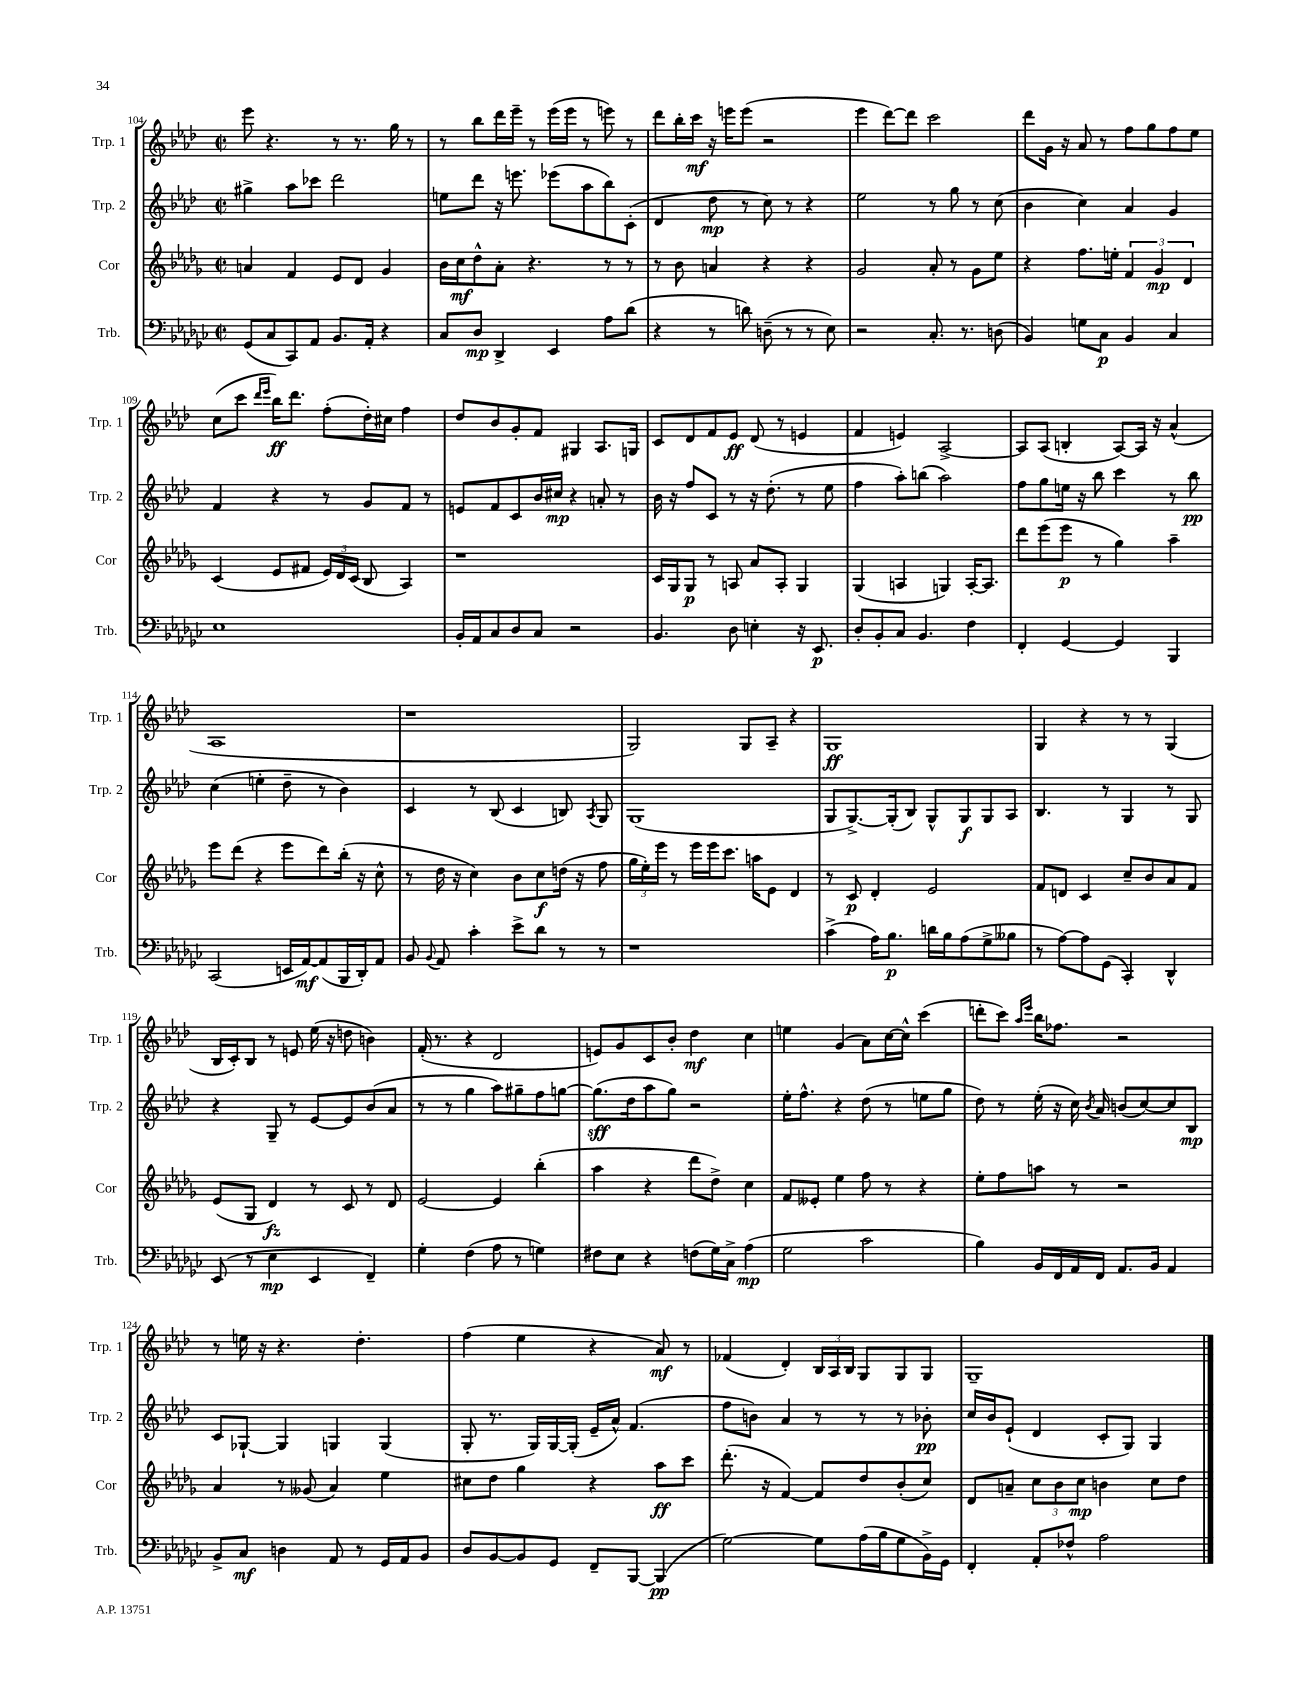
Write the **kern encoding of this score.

**kern	**kern	**kern	**kern
*staff4	*staff3	*staff2	*staff1
*clefF4	*clefG2	*clefG2	*clefG2
*k[b-e-a-d-g-c-]	*k[b-e-a-d-g-]	*k[b-e-a-d-]	*k[b-e-a-d-]
*M2/2	*M2/2	*M2/2	*M2/2
*met(c|)	*met(c|)	*met(c|)	*met(c|)
(8GG-	4a	4gg#^	8eee-
8C-	.	.	4.r
8CC-)	4f	8aa-	.
8AA-	.	8ccc-	.
8.BB-	8e-	2ddd-	8r
.	8d-	.	8.r
16AA-'	.	.	.
4r	4g-	.	.
.	.	.	16gg
.	.	.	8r
=	=	=	=
8C-	16b-	8ee	8r
.	16cc	.	.
8D-	8dd-^^	8ddd-	8bb-
4DD-^	8a-'	16r	16ddd-
.	.	8.eee	16eee-~
.	4.r	.	8r
4EE-	.	(8eee-	(16eee-
.	.	.	16eee-
.	.	8aa-	8r
8A-	8r	8bb-)	8eee)
(8d-	8r	(8c'	8r
=	=	=	=
4r	8r	4d-	8ddd-
.	8b-	.	16bb-'
.	.	.	16ccc
8r	4a	8dd-	16r
.	.	.	16eee
8d)	.	8r	(8eee
(8D~	4r	8cc)	2r
8r	.	8r	.
8r	4r	4r	.
8E-)	.	.	.
=	=	=	=
2r	2g-	2ee-	4eee-
.	.	.	[8ddd-)
.	.	.	8ddd-]
8.C-'	8a-'	8r	2ccc
.	8r	8gg	.
8.r	.	.	.
.	8g-	8r	.
(8D	8ee-	(8cc	.
=	=	=	=
4BB-)	4r	4b-	8ddd-
.	.	.	16g
.	.	.	16r
8G	8.ff	4cc)	8a-
8C-	.	.	8r
.	16ee'	.	.
4BB-	6f	4a-	8ff
.	.	.	8gg
.	6g-	.	.
4C-	.	4g	8ff
.	6d-	.	.
.	.	.	8ee-
=	=	=	=
1E-	(4c	4f	(8cc
.	.	.	8ccc
.	.	.	16qqddd-
.	.	.	16qqeee-
.	8e-	4r	16bb-)
.	.	.	8.ddd-
.	8f#	.	.
.	24e-)	8r	(8ff'
.	24d-	.	.
.	(24c	.	.
.	8B-	8g	16dd-')
.	.	.	16cc#
.	4A-)	8f	4ff
.	.	8r	.
=	=	=	=
16BB-'	1r	8e	8dd-
16AA-	.	.	.
8C-	.	8f	8b-
8D-	.	8c	8g'
8C-	.	16b-	8f
.	.	16cc#	.
2r	.	4r	4G#
.	.	8a'	8.A-
.	.	8r	.
.	.	.	16G
=	=	=	=
4.BB-	16c	16b-	8c
.	16G-	16r	.
.	8G-	8ff	8d-
.	8r	8c	8f
8D-	8A	8r	8e-
4E'	8a-	16r	(8d-
.	.	(8.dd-'	.
.	8A'	.	8r
16r	4G-	8r	4e
8.EE-	.	.	.
.	.	8ee-	.
=	=	=	=
8D-'	(4G-	4ff	4f
8BB-'	.	.	.
8C-	4A	8aa-')	4e)
4.BB-	.	(8bb	.
.	4G)	2aa-)	[2A-^
4F	[16A'	.	.
.	8.A]	.	.
=	=	=	=
4FF'	8ddd-	8ff	8A-]
.	(8eee-	8gg	(8A-
[4GG-	8eee-	16ee	4B'
.	.	16r	.
.	8r	8bb-	.
4GG-]	4gg-)	4ccc	[8A-)
.	.	.	16A-]
.	.	.	16r
4BBB-	4aa-~	8r	(4a-^^
.	.	8bb-	.
=	=	=	=
(2CC-	8eee-	(4cc	1A-
.	(8ddd-	.	.
.	4r	4ee'	.
16EE	8eee-	8dd-~	.
[16AA-)	.	.	.
(8AA-]	8ddd-)	8r	.
16BBB-	(16bb-'	4b-)	.
16DD-')	16r	.	.
8AA-	8cc^^	.	.
=	=	=	=
8BB-	8r	4c	1r
8qqBB-	.	.	.
8AA-	16dd-	.	.
.	16r	.	.
4c-'	4cc)	8r	.
.	.	(8B-	.
8e-^	8b-	4c	.
8d-	8cc	.	.
8r	(16dd	8B)	.
.	16r	.	.
.	.	8qA-	.
8r	8ff	8G	.
=	=	=	=
1r	24gg-	(1G	2G)
.	24ee-')	.	.
.	24eee-	.	.
.	8r	.	.
.	16eee-	.	.
.	16eee-	.	.
.	8.ccc	.	.
.	.	.	8G
.	16aa	.	.
.	8e-	.	8A-~
.	4d-	.	4r
=	=	=	=
(4c-^	8r	8G	1G
.	8c	[8.G^)	.
16A-)	4d-'	.	.
8.B-	.	(16G']	.
.	.	8B-)	.
16d	2e-	8G^^	.
16B-	.	.	.
(8A-	.	8G	.
8G-^	.	8G	.
8B--	.	8A-	.
=	=	=	=
8r	8f	4.B-	4G
[8A-)	8d	.	.
8A-]	4c	.	4r
(8GG-	.	8r	.
4CC-')	8cc~	4G	8r
.	8b-	.	8r
4DD-^^	8a-	8r	(4G
.	8f	8G	.
=	=	=	=
(8EE-	(8e-	4r	16B-
.	.	.	16c')
8r	8G-	.	8B-
4E-	4d-)	8G~	8r
.	.	8r	8e
4EE-	8r	[8e-	(16ee-
.	.	.	16r
.	8c	8e-]	8dd
4FF~)	8r	(8b-	4b)
.	8d-	8a-	.
=	=	=	=
4G-'	[2e-	8r	(16f'
.	.	.	8.r
.	.	8r	.
(4F	.	4gg	4r
8A-	4e-]	8aa-)	2d-
8r	.	8gg#~	.
4G)	(4bb-'	8ff	.
.	.	[8gg	.
=	=	=	=
8F#	4aa-	(8.gg]	8e)
8E-	.	.	8g
.	.	16dd-	.
4r	4r	8aa-	8c
.	.	8gg)	8b-'
(8F	8ddd-	2r	4dd-
16G-)	8dd-^)	.	.
16C-^	.	.	.
(4A-	4cc	.	4cc
=	=	=	=
2G-	8f	16ee-'	4ee
.	.	8.ff^^	.
.	8e--'	.	.
.	4ee-	4r	(4g
2c-	8ff	(8dd-	8a-)
.	8r	8r	[16cc
.	.	.	16cc^^]
.	4r	8ee	(4ccc
.	.	8gg	.
=	=	=	=
4B-)	8ee-'	8dd-)	8ddd'
.	8ff	8r	8ccc)
.	.	.	16qqaa-
.	.	.	16qqeee-
16BB-	8aa	(16ee-'	16bb-
16FF	.	16r	8.ff-
16AA-	8r	16cc)	.
.	.	8qb-	.
16FF	.	16a-	.
8.AA-	2r	(8b	2r
.	.	[8cc)	.
16BB-	.	.	.
4AA-	.	8cc]	.
.	.	8B-	.
=	=	=	=
8BB-^	4a-	8c	8r
8C-	.	[8G-`	16ee
.	.	.	16r
4D	8r	4G-]	4.r
.	(8g--	.	.
8AA-	4a-)	4G	.
8r	.	.	4.dd-'
16GG-	4ee-	(4G	.
16AA-	.	.	.
8BB-	.	.	.
=	=	=	=
8D-	8cc#	8G'	(4ff
[8BB-	8dd-	8.r	.
8BB-]	4gg-	.	4ee-
.	.	16G)	.
8GG-	.	[16G	.
.	.	(16G']	.
8FF~	4r	16e-~	4r
.	.	16a-^^)	.
[8BBB-	.	(4.f	.
(4BBB-]	8aa-	.	8a-)
.	8ccc	.	8r
=	=	=	=
[2G-)	(8.ddd-'	8ff	(4f-
.	.	8b)	.
.	16r	.	.
.	[4f)	4a-	4d-')
8G-]	8f]	8r	24B-
.	.	.	24A-
.	.	.	24B-
(16A-	8dd-	8r	8G
16B-	.	.	.
8G-	(8b-'	8r	8G
16BB-^)	8cc)	8b-'	8G
16GG-	.	.	.
=	=	=	=
4FF'	8d-	16cc	1G~
.	.	16b-	.
.	8a~	(8e-`	.
8AA-'	12cc	4d-	.
.	12b-	.	.
8F-^^	.	.	.
.	12cc	.	.
2A-	4b	8c'	.
.	.	8G)	.
.	8cc	4G	.
.	8dd-	.	.
==	==	==	==
*-	*-	*-	*-
